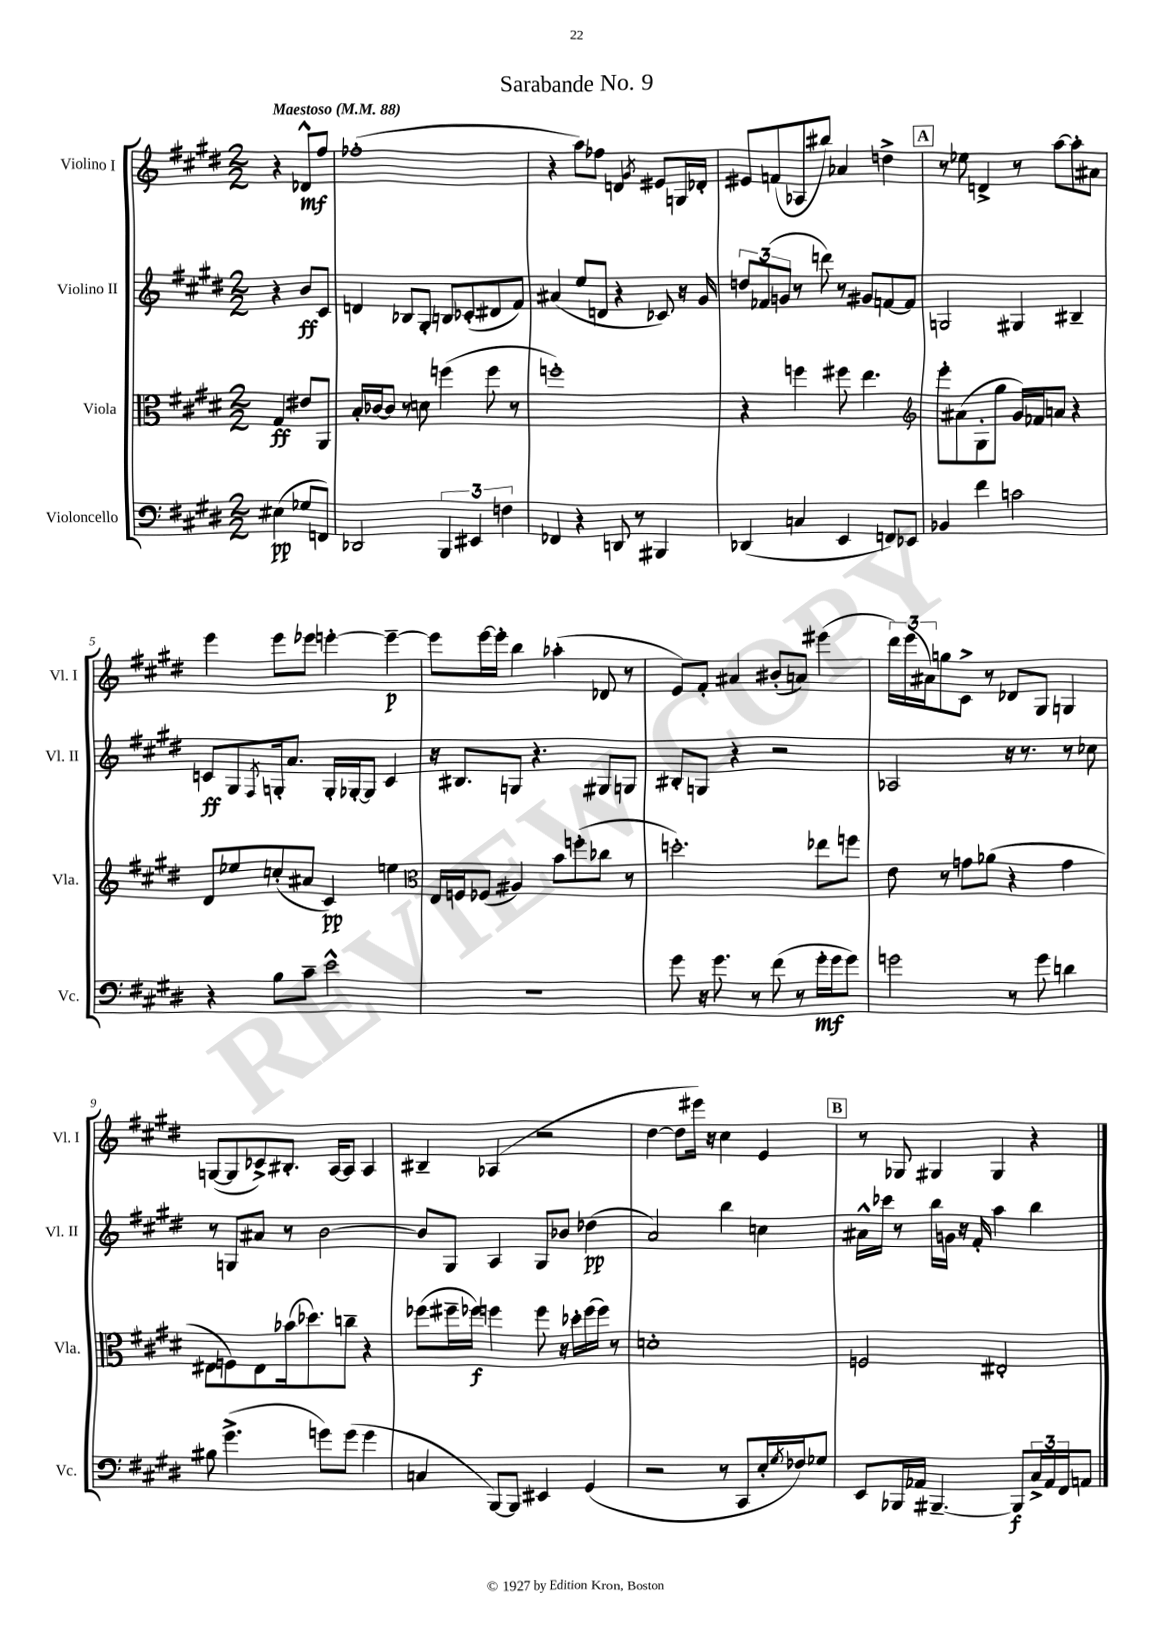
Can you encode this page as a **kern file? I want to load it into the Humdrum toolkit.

**kern	**dynam	**kern	**dynam	**kern	**dynam	**kern	**dynam
*part4	*part4	*part3	*part3	*part2	*part2	*part1	*part1
*staff4	*staff4	*staff3	*staff3	*staff2	*staff2	*staff1	*staff1
*I"Violoncello	*	*I"Viola	*	*I"Violino II	*	*I"Violino I	*
*I'Vc.	*	*I'Vla.	*	*I'Vl. II	*	*I'Vl. I	*
*clefF4	*	*clefC3	*	*clefG2	*	*clefG2	*
*k[f#c#g#d#]	*	*k[f#c#g#d#]	*	*k[f#c#g#d#]	*	*k[f#c#g#d#]	*
*M2/2	*	*M2/2	*	*M2/2	*	*M2/2	*
*MM88	*	*MM88	*	*MM88	*	*MM88	*
=	=	=	=	=	=	=	=
!	!	!	!	!	!	!LO:TX:a:B:t=Maestoso	!
(4E#X\	pp	4G#/	ff	4r	.	4r	.
8G-X/L	.	8e#X/L	.	8b/L	ff	8d-X^^/L	mf
8FFn/J)	.	8AA/J	.	8c#/J	.	8ff#/J	.
=1	=1	=1	=1	=1	=1	=1	=1
2DD-X/	.	16B'/LL	.	4dn/	.	(1ff-X'	.
.	.	[16c-X/J	.	.	.	.	.
.	.	8c-/J]	.	.	.	.	.
.	.	8r	.	8B-X/L	.	.	.
.	.	8dn\	.	8G#'/J	.	.	.
6BBB/	.	(4ffn\	.	8Bn/L	.	.	.
.	.	.	.	(8c-X'/	.	.	.
6EE#X/	.	.	.	.	.	.	.
.	.	8ff\	.	8d#X/	.	.	.
6Fn\	.	.	.	.	.	.	.
.	.	8r	.	8f#/J)	.	.	.
=2	=2	=2	=2	=2	=2	=2	=2
4FF-X/	.	1ffn')	.	(4a#X/	.	4r	.
4r	.	.	.	8ee/L	.	8aa\L)	.
.	.	.	.	8dn/J	.	8ff-X\J	.
8DDn/	.	.	.	4r	.	4dn/	.
8r	.	.	.	.	.	.	.
.	.	.	.	.	.	8qg#/	.
4BBB#X/	.	.	.	8c-X/)	.	8e#X/L	.
.	.	.	.	16r	.	16Gn/L	.
.	.	.	.	16g#/	.	16d-X'/JJ	.
=3	=3	=3	=3	=3	=3	=3	=3
(4DD-X/	.	4r	.	12ddn/L	.	8e#X/L	.
.	.	.	.	(12f-X/	.	.	.
.	.	.	.	.	.	(8fn/	.
.	.	.	.	12gn/J	.	.	.
4Cn/	.	4ffn\	.	8r	.	8A-X/	.
.	.	.	.	8dddn\)	.	8bb#X/J)	.
4EE/	.	8ff#X\	.	8r	.	4a-X/	.
.	.	4.ee\	.	8g#X/L	.	.	.
8FFn/L)	.	.	.	[8fn/	.	4ddn^\	.
8EE-X/J	.	.	.	8f/J]	.	.	.
!!LO:REH:place=s1:t=A
=4	=4	=4	=4	=4	=4	=4	=4
*	*	*clefG2	*	*	*	*	*
4BB-X/	.	8eee'\L	.	2Gn/	.	8r	.
.	.	(8a#X\	.	.	.	8ee-X\	.
4f#\	.	8G#'\	.	.	.	4dn^/	.
.	.	8gg#\J	.	.	.	.	.
2cn\	.	16g#/LL)	.	4G#X/	.	8r	.
.	.	16f-X/J	.	.	.	.	.
.	.	8an/J	.	.	.	[8aa\L	.
.	.	4r	.	4B#X~/	.	8aa'\]	.
.	.	.	.	.	.	8a#X\J	.
!!LO:LB:g=z
=5	=5	=5	=5	=5	=5	=5	=5
4r	.	8d#/L	.	8cn/L	ff	4eee\	.
.	.	8ee-X/	.	8G#/	.	.	.
.	.	.	.	8qF#/	.	.	.
8B\L	.	(8ccn'/	.	16Gn'/k	.	8eee\L	.
.	.	.	.	8.a/J	.	.	.
8c#~\J	.	8a#X/J	.	.	.	8eee-X\J	.
2e^^\	.	4c#/)	pp	16G'/LL	.	[4eeen'\	.
.	.	.	.	[16G-X'/J	.	.	.
.	.	.	.	8G-/J]	.	.	.
.	.	4een\	.	4c/	.	4eee~\_	p
=6	=6	=6	=6	=6	=6	=6	=6
*	*	*clefC3	*	*	*	*	*
1r	.	16E/LL	.	16r	.	8eee\L]	.
.	.	16Fn/J	.	8.B#X/L	.	.	.
.	.	(8F-X/J	.	.	.	[16eee\L	.
.	.	.	.	.	.	16eee'\JJ]	.
.	.	4A#X/)	.	8Gn/J	.	4bb\	.
.	.	.	.	4.r	.	.	.
.	.	8b\L	.	.	.	(4aa-X'\	.
.	.	(8ffn'\	.	.	.	.	.
.	.	8cc-X\J	.	8G#X/L	.	8d-X/	.
.	.	8r	.	8Gn/J	.	8r	.
=7	=7	=7	=7	=7	=7	=7	=7
8g#\	.	2.ddn'\)	.	8B#X'/L	.	8e/L)	.
16r	.	.	.	8Gn/J	.	8f#'/J	.
8.g#\	.	.	.	.	.	.	.
.	.	.	.	4r	.	4a#X/	.
8r	.	.	.	.	.	.	.
(8f#\	.	.	.	2r	.	(8b#X'/L	.
8r	.	.	.	.	.	8an/J)	.
16g#'\LL	mf	8ee-X\L	.	.	.	(4eee#X\	.
16g#\J	.	.	.	.	.	.	.
8g#\J)	.	8ffn\J	.	.	.	.	.
=8	=8	=8	=8	=8	=8	=8	=8
2gn\	.	8e\	.	2A-X/	.	24ddd#\LL)	.
.	.	.	.	.	.	(24eee\	.
.	.	.	.	.	.	24a#X\J)	.
.	.	8r	.	.	.	8ggn\	.
.	.	8gn\L	.	.	.	8c#^\J	.
.	.	(8a-X\J	.	.	.	8r	.
8r	.	4r	.	16r	.	8d-X/L	.
.	.	.	.	8.r	.	.	.
8g\	.	.	.	.	.	8G#/J	.
4dn\	.	4g\	.	8r	.	4Gn/	.
.	.	.	.	8cc-X\	.	.	.
!!LO:LB:g=z
=9	=9	=9	=9	=9	=9	=9	=9
8B#X\	.	8E#X\L	.	8r	.	([8Gn/L	.
(4.g#^\	.	8Fn\)	.	8Gn/L	.	8G/]	.
.	.	8E#\	.	8a#X/J	.	8c-X^/)	.
.	.	(16b-X\k	.	8r	.	8.B#X'/J	.
.	.	8.dd-X\)	.	.	.	.	.
8gn\L)	.	.	.	[2b\	.	.	.
.	.	.	.	.	.	[16A/KL	.
(8g\J	.	8ccn~\J	.	.	.	8A/J]	.
4g\	.	4r	.	.	.	4A/	.
=10	=10	=10	=10	=10	=10	=10	=10
4Cn/	.	(8ff-X\L	.	8b/L]	.	4B#X~/	.
.	.	16ff#X~\L	.	8G#/J	.	.	.
.	.	16ff-X\JJ)	f	.	.	.	.
[8BBB/L)	.	4ffn\	.	4A/	.	(4A-X/	.
8BBB/J]	.	.	.	.	.	.	.
4EE#X/	.	8ff\	.	8G#/L	.	2r	.
.	.	16r	.	8b-X/J	.	.	.
.	.	16dd-X'\LL	.	.	.	.	.
(4GG#/	.	(16ff\	.	(4dd-X\	pp	.	.
.	.	16ff\JJ)	.	.	.	.	.
.	.	8r	.	.	.	.	.
=11	=11	=11	=11	=11	=11	=11	=11
2r	.	1dn'	.	2a/)	.	[4dd#\	.
.	.	.	.	.	.	8dd#\L]	.
.	.	.	.	.	.	16eee#X\Jk)	.
.	.	.	.	.	.	16r	.
8r	.	.	.	4bb\	.	4cc#\	.
8CC#/L	.	.	.	.	.	.	.
16E'/L	.	.	.	4ccn\	.	4e/	.
8qG#/	.	.	.	.	.	.	.
16F-X/J)	.	.	.	.	.	.	.
8G-X/J	.	.	.	.	.	.	.
!!LO:REH:place=s1:t=B
=12	=12	=12	=12	=12	=12	=12	=12
8EE/L	.	2Fn/	.	16a#X^^\LL	.	8r	.
.	.	.	.	16ccc-X\JJ	.	.	.
16BBB-X/L	.	.	.	8r	.	8G-X/	.
16AA-X/JJ	.	.	.	.	.	.	.
[4.BBB#X~/	.	.	.	16bb\LL	.	4G#X/	.
.	.	.	.	16gn\JJ	.	.	.
.	.	.	.	16r	.	.	.
.	.	.	.	16f#'/	.	.	.
.	.	2E#X'/	.	4aa\	.	4G#/	.
8BBB#/L]	f	.	.	.	.	.	.
24C#^/L	.	.	.	4bb\	.	4r	.
24AA-/	.	.	.	.	.	.	.
24FF#/J	.	.	.	.	.	.	.
8AAn/J	.	.	.	.	.	.	.
==	==	==	==	==	==	==	==
*-	*-	*-	*-	*-	*-	*-	*-
